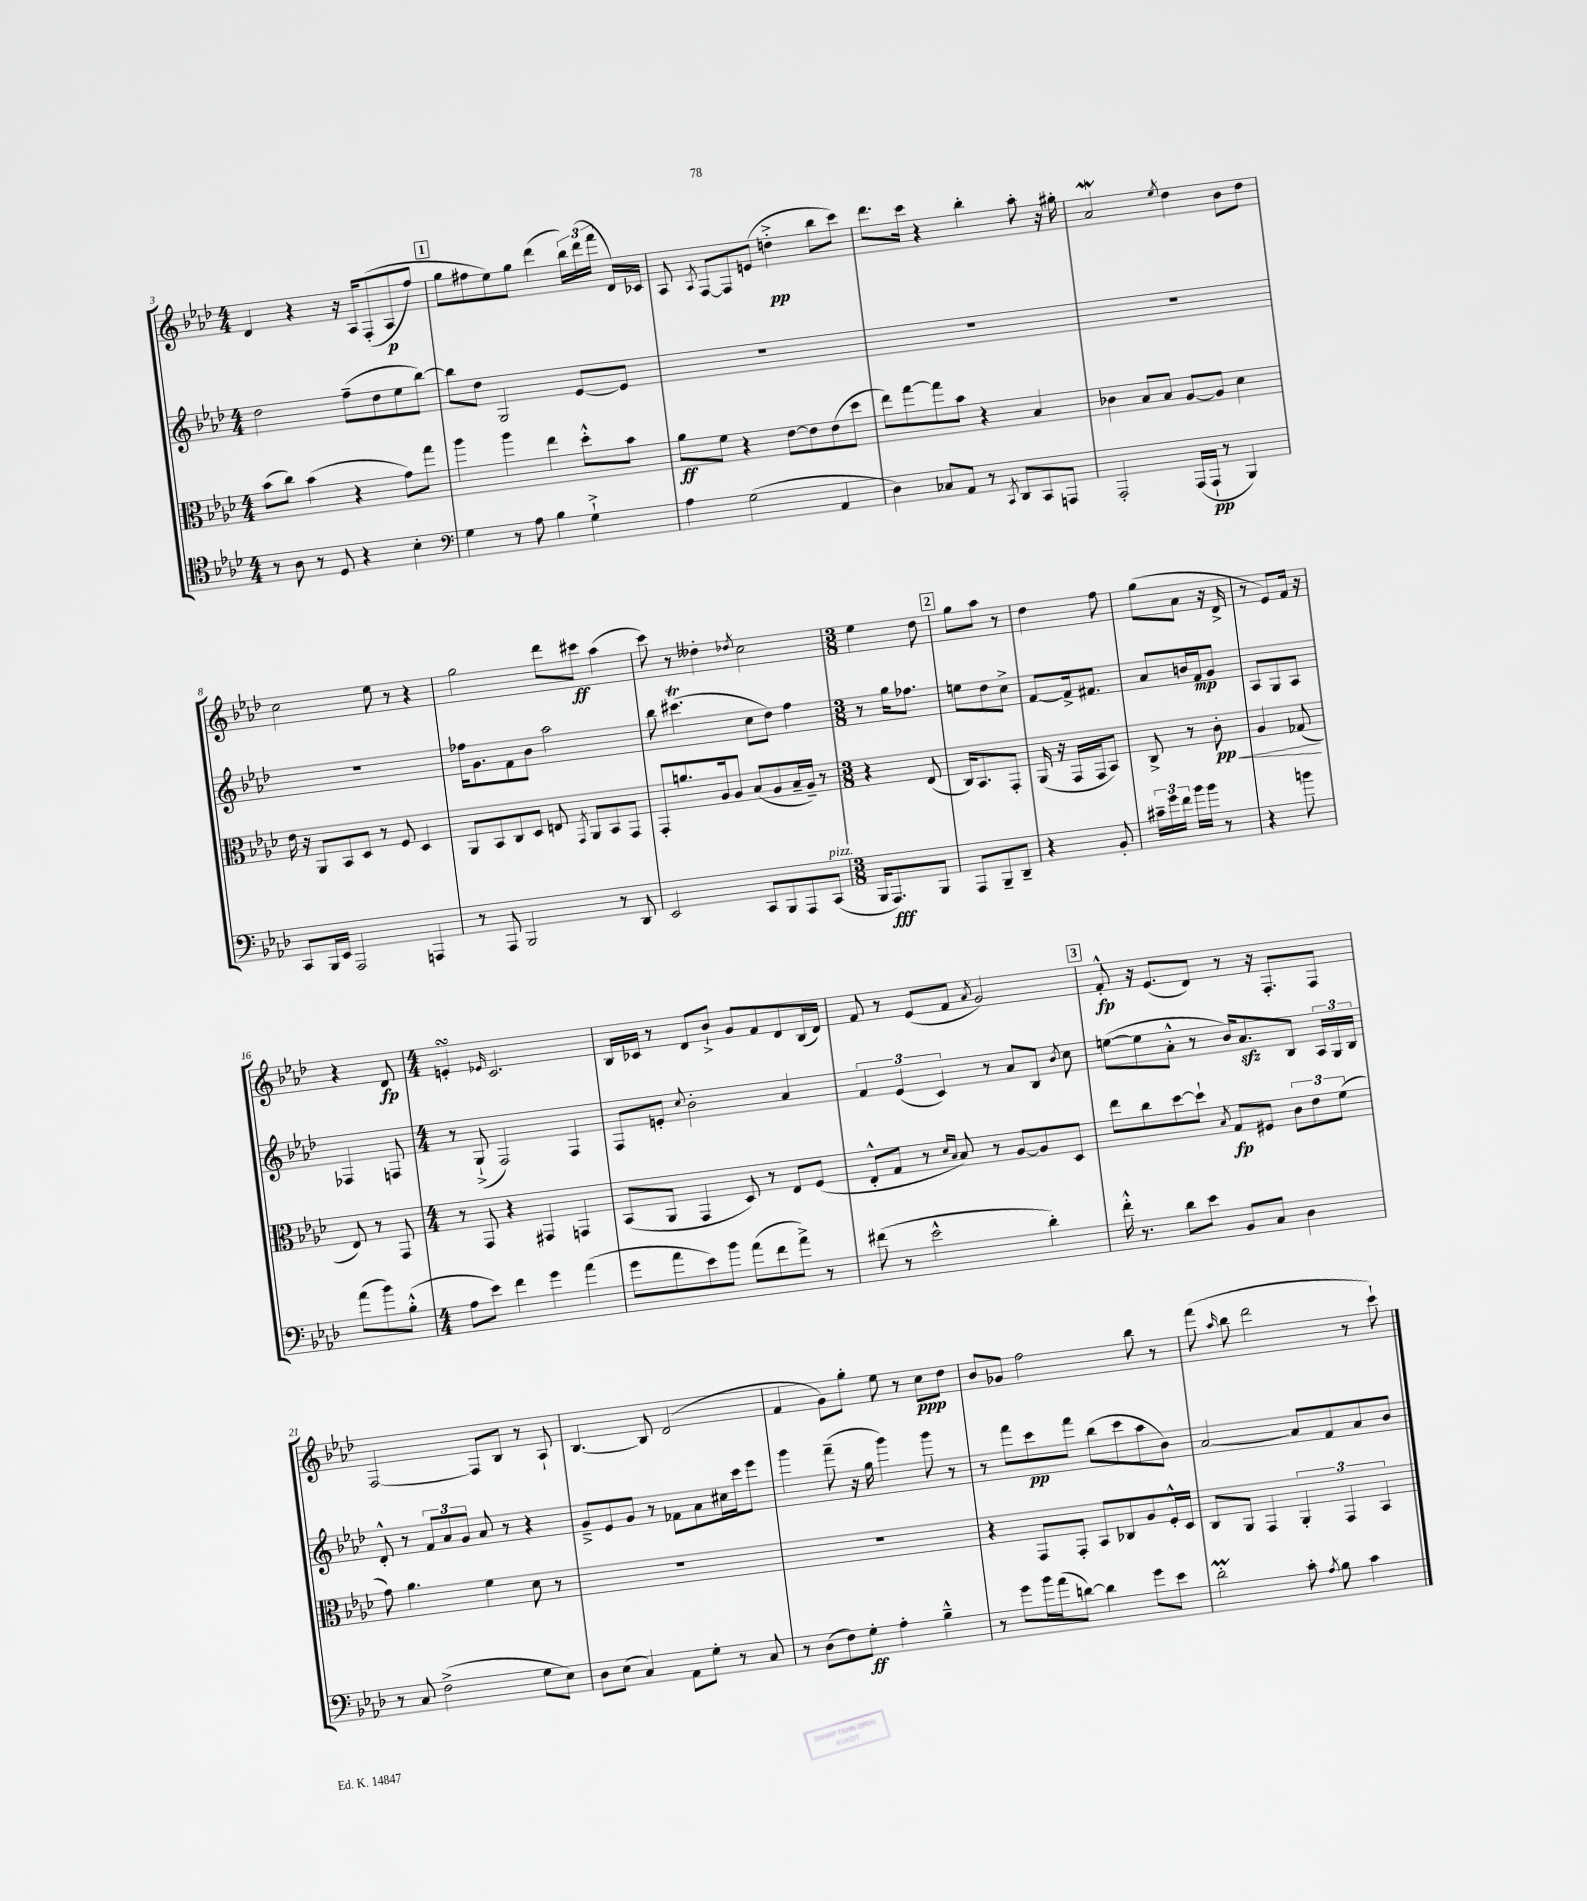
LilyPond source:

<<
\new StaffGroup <<
\new Staff = "s0" {
    \clef treble \key aes \major \numericTimeSignature \time 4/4
    \autoBeamOff des'4 r4 r16 aes16[ f8-.(\( aes8\p f''8]) |
    \mark \markup { \box "1" } g''8[ fis''8 ees''8\) g''8] des'''4( \tuplet 3/2 { bes''16[) des'''16( f'''16] } des'16[) ces'16] |
    aes8 \acciaccatura { aes8 } f8[~ f8 e'8]( d''4-.->\pp bes''8[ c'''8]) |
    des'''8.[ c'''16] r4 bes''4-. aes''8-. r16 gis''16-. |
    aes'2\mordent \acciaccatura { ees''8 } des''4 bes'8[ des''8] |
    c''2 ees''8 r8 r4 |
    g''2 des'''8[ cis'''8]\ff aes''4( |
    c'''8) r8 deses''4-. \acciaccatura { des''8 } c''2 |
    \numericTimeSignature \time 3/8 ees''4 des''8 |
    \mark \markup { \box "2" } g''8[ aes''8] r8 |
    des''4 f''8 |
    g''8[( aes'8] r16 des'16-> |
    r8 ees'8[) f'16] r16 |
    r4 des'8\fp |
    \numericTimeSignature \time 4/4 e'4-.\turn \grace { ees'16 } c'2. |
    bes16[ ces'16] r8 des'8[ bes'8]-!-> g'8[ f'8 des'8 bes16( des'16]) |
    f'8 r8 ees'8[( f'8] \acciaccatura { aes'8 } g'2) |
    \mark \markup { \box "3" } f'8-.-^\fp r16 ees'8.[( des'8]) r8 r16 f8.[-. f8] |
    f2~ f8[ bes8] r8 aes8-! |
    bes4.~ bes8 des'2( |
    f'4 g'8[) g''8]-. ees''8 r8 c''8[\ppp des''8] |
    bes'8[ ges'8] f''2 bes''8 r8 |
    f'''8( \grace { aes''16 } bes''8 des'''2 r8 c'''8-!) \bar "|." |
}
\new Staff = "s1" {
    \clef treble \key aes \major \numericTimeSignature \time 4/4
    \autoBeamOff des''2 f''8[--( des''8 ees''8 bes''8]~) |
    \mark \markup { \box "1" } bes''8[ des''8] g2 ees'8[~ ees'8] |
    R1 |
    R1 |
    R1 |
    R1 |
    fes''16[ g'8. f'8 bes'8] aes''2 |
    bes''8 cis'''4.\trill( c''8[ des''8]) f''4 |
    \numericTimeSignature \time 3/8 r8 g''16[ fes''8.] |
    \mark \markup { \box "2" } e''8[ des''8 c''8]-> |
    f'8[~ f'16-> fis'8.] |
    aes'8[ b'16 f'16\mp g'8] |
    aes8[ g8 aes8] |
    fes4 f8 |
    \numericTimeSignature \time 4/4 r8 g8-!->( f2) f4 |
    f8[ e'8]-. \appoggiatura { c''8 } bes'2-. aes'4 |
    \tuplet 3/2 { f'4 ees'4( c'4) } r8 aes'8[ bes8] \acciaccatura { bes'8 } c''8 |
    \mark \markup { \box "3" } e''8[~( e''8 aes'8]-.-^ r8 bes'16[) aes'8.\sfz bes8] \tuplet 3/2 { aes16[ g16 bes16] } |
    des'8-.-^ r8 \tuplet 3/2 { f'8[ aes'8 g'8] } aes'8 r8 r4 |
    g'8[---> ees'8 g'8] r8 fes'8[ aes'8 cis''16 c'''16 ees'''8] |
    g'''4 f'''8--( r16 g''16 g'''4) g'''8 r8 |
    r8 f'''8[ c'''8\pp f'''8] bes''8[( c'''8 aes''8 bes'8]) |
    aes'2~ aes'8[ f'8 aes'8 bes'8] \bar "|." |
}
\new Staff = "s2" {
    \clef alto \key aes \major \numericTimeSignature \time 4/4
    \autoBeamOff bes'8[( c''8]) bes'4( r4 g'8[) g''8] |
    \mark \markup { \box "1" } aes''4 aes''4 ees''4 des''8[-.-^ bes'8] |
    aes'8[\ff f'8] r4 ees'8[~ ees'8 ees'8( des''8] |
    ees''8[) g''8~ g''8 bes'8] r4 bes4 |
    ces'4 bes8[ bes8] aes8[~ aes8] des'4 |
    ees'16 r16 aes,8[ bes,8 des8] r8 f8 des4 |
    aes,8[ bes,8 c8 des8] e8 \acciaccatura { g,8 } aes,8[ bes,8 g,8] |
    g,8[-. a'8. aes16 aes8] bes8[( aes8 bes16-- aes16]--) r8 |
    \numericTimeSignature \time 3/8 r4 ees8( |
    \mark \markup { \box "2" } c16[) bes,8. g,8]-. |
    aes,16( r16 g,16[ g,16 bes,8]) |
    c8-> r8 c'8-.\pp\< |
    aes4 ges8\!( |
    ees8) r8 g,8 |
    \numericTimeSignature \time 4/4 r8 g,8 r4 gis,4 g,4 |
    bes,8[( aes,8] g,4 des8) r8 ees8[ f8]( |
    ees8[-.-^ g8] r8 \grace { des'16[ bes16] } bes8) r8 aes8[~ aes8 des8] |
    \mark \markup { \box "3" } ees''8[ c''8 des''8~ des''8]-! \acciaccatura { bes8 } g8[\fp fis8] \tuplet 3/2 { c'8[ ees'8 f'8]( } |
    g'8) aes'4. f'4 des'8 r8 |
    R1 |
    R1 |
    r4 g,8[ g,8]-. bes,8[ ces8 aes8 f16-.-^ des16] |
    c8[ aes,8] g,4 \tuplet 3/2 { aes,4-. g,4 bes,4 } \bar "|." |
}
\new Staff = "s3" {
    \clef tenor \key aes \major \numericTimeSignature \time 4/4
    \autoBeamOff r8 aes8 r8 des8 r4 bes4-. |
    \mark \markup { \box "1" } \clef bass g4 r8 aes8 bes4 g4-!-> |
    aes4 g2( aes,4 |
    des4) ces8[ aes,8] r8 \acciaccatura { c,8 } des,8[ c,8 a,,8] |
    aes,,2-. aes,,16[( aes,,16]-!\pp r8 bes,,4) |
    c,8[ bes,,16 ees,16] aes,,2 a,,4 |
    r8 aes,,8 bes,,2 r8 des,8 |
    ees,2 c,8[ bes,,8 aes,,8 c,8]^\markup { \italic "pizz." }( |
    \numericTimeSignature \time 3/8 bes,,16[ aes,,8.\fff) bes,,8] |
    \mark \markup { \box "2" } aes,,8[ bes,,8-- des,8]-- |
    r4 bes,8-. |
    \tuplet 3/2 { cis'16[-- g'16 f'16] } bes'16[ bes'16] r8 |
    r4 b'8 |
    aes'8[( bes'8) bes8]-.-^( |
    \numericTimeSignature \time 4/4 aes8[ ees'8]) f'4 g'4 aes'4( |
    g'8[ aes'8 ees'8) bes'8] aes'8[( f'8 aes'8]->) r8 |
    fis'8( r8 ees'2-^ des'4-.) |
    \mark \markup { \box "3" } f'16-.-^ r8. des'8[ ees'8] bes,8[ c8] des4 |
    r8 c8 f2->( g8[ ees8]) |
    des8[ ees8]( c4) aes,8[ g8]-. r8 c8 |
    r8 des8[( f8) g8]-.\ff aes4-. bes4---^ |
    r8 g'8[ bes'16 aes'16( d'8]~) d'4 g'8[ ees'8] |
    des'2-.\prall c'8-. \acciaccatura { aes8 } bes8 c'4 \bar "|." |
}
>>
>>
\layout { \context { \Score currentBarNumber = #3 } }
